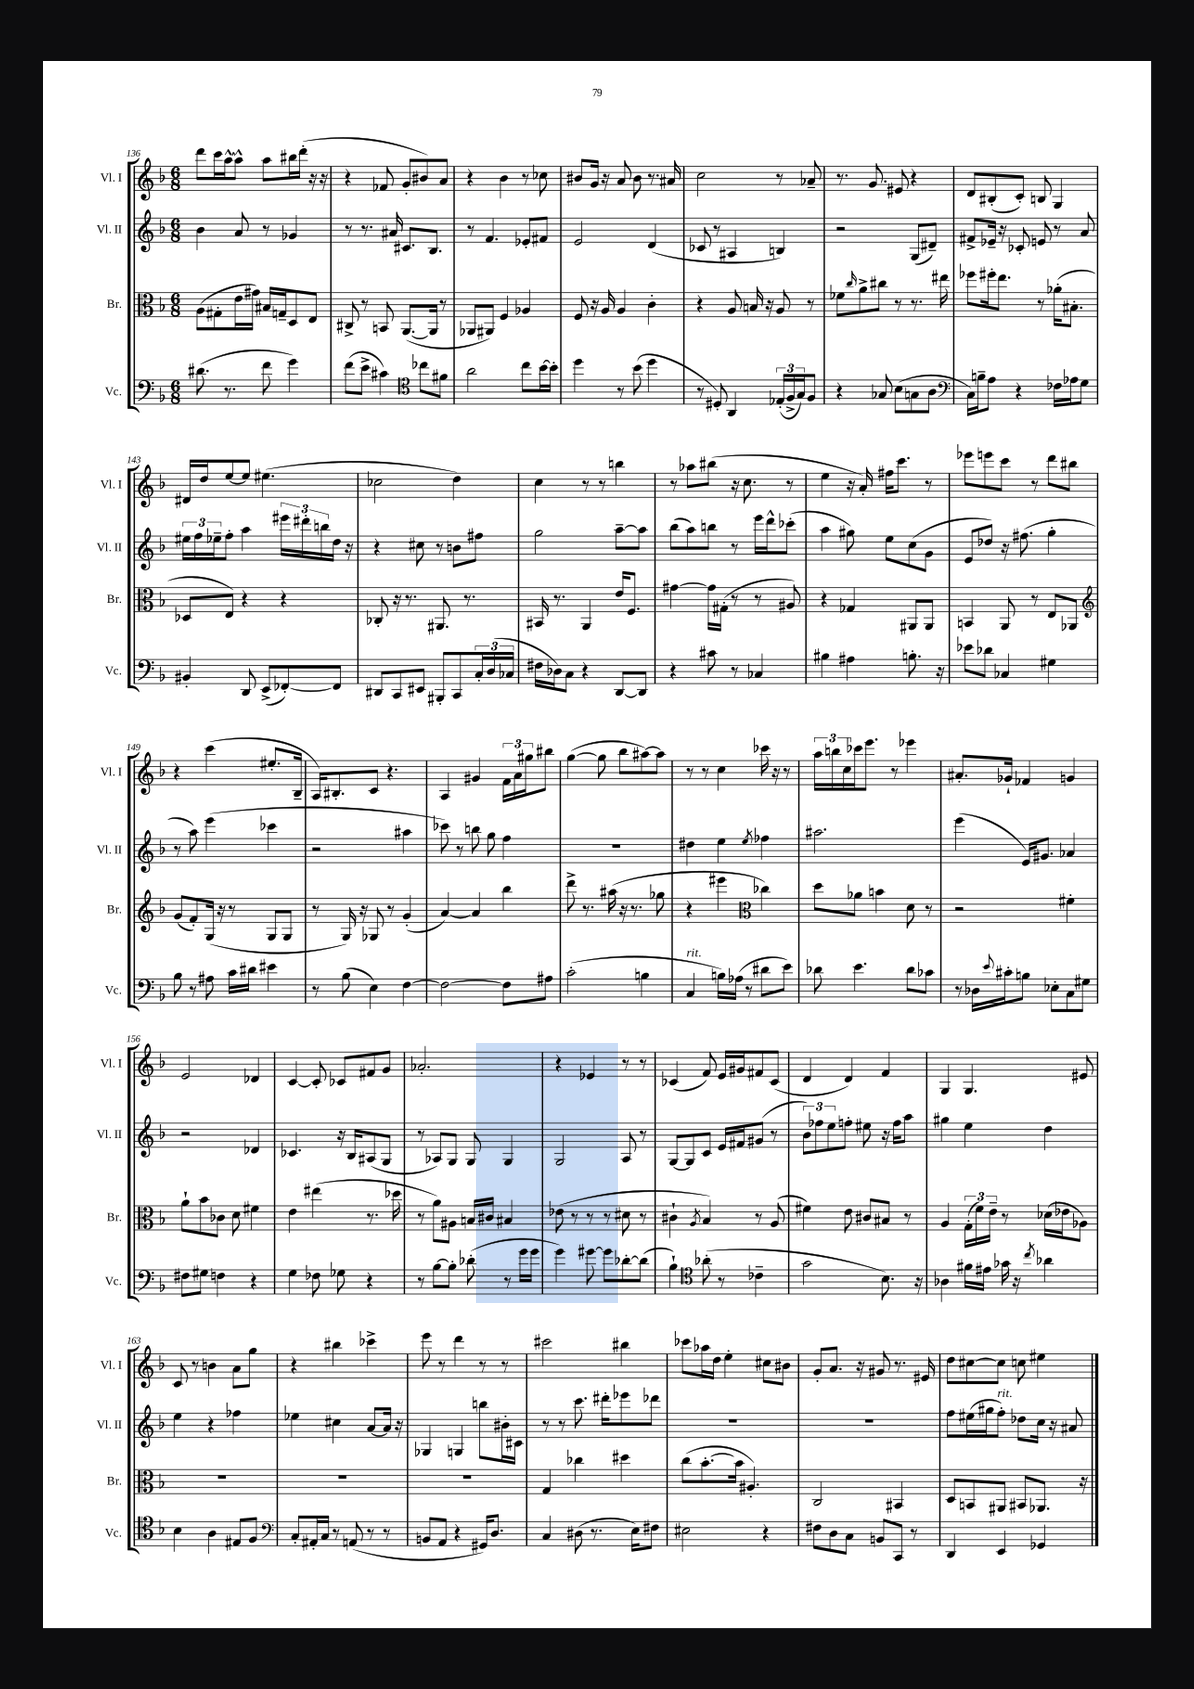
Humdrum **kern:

**kern	**kern	**kern	**kern
*staff4	*staff3	*staff2	*staff1
*clefF4	*clefC3	*clefG2	*clefG2
*k[b-]	*k[b-]	*k[b-]	*k[b-]
*M6/8	*M6/8	*M6/8	*M6/8
(8.d#	(8A	4b-	8ddd
.	8G#'	.	16ccc
8.r	.	.	[16aa^^
.	16e	8a	8aa^^]
.	16g#)	.	.
8f	16B#	8r	8aa
.	16G~	.	.
4g)	8D	4g-	16bb#
.	.	.	(16ddd'
.	8E	.	16r
.	.	.	16r
=	=	=	=
(8f	8C#^	8r	4r
8e^	8r	8.r	.
4c#)	8BB	.	8f-
.	.	16a#	.
.	([8.AA	8.c#	8g'
*clefC4	*	*	*
8cc-	.	.	8b#)
.	16AA]	8.B-	.
8f#	8r	.	8a
=	=	=	=
2a	8AA-	8r	4r
.	8AA#)	4.f	.
.	4F	.	4b-
8cc	4A-	8e-'	8r
[16b-	.	8f#	8cc-
16b-']	.	.	.
=	=	=	=
4dd	8F	2e	8b#
.	16r	.	16g
.	16A	.	16r
8r	4A	.	8a
(8b-	.	.	8b#
4dd	4c'	(4d	8.r
.	.	.	16a#
=	=	=	=
8r	4r	8c-	2cc
8D#')	.	8r	.
4AA	8A	4A#	.
.	16B	.	.
.	16r	.	.
(24E-'	8A	4B)	8r
24F^	.	.	.
24G)	.	.	.
8F	8r	.	8a-~
=	=	=	=
4r	8f-	2r	8.r
.	16qqcc	.	.
.	8a^	.	.
.	.	.	8.g
8G-	8cc#	.	.
(8B-	8r	.	8e#
8G	8.r	(8G	4r
8A	.	8d#~)	.
.	16ee#	.	.
=	=	=	=
*clefF4	*	*	*
16C)	8ff-	8f#^	8d
16B~	.	.	.
8A	16ff#'	16e-~	(8B#'
.	8.ee	16r	.
4r	.	8c-'	8c')
.	8r	8e	8B
16F-	(16a-'	8r	4G
16A-	8.B#'	.	.
8G	.	8a	.
=	=	=	=
4BB#'	8D-	24ee#	16d#
.	.	24ff	.
.	.	.	16dd
.	.	24ee-~	.
.	8E)	8ff'	[8ee
8DD	4r	4aa	8ee]
(8EE^	.	.	(4.ee#
[8FF-')	4r	24eee#	.
.	.	24ddd#'	.
.	.	24bb	.
8FF-]	.	16dd	.
.	.	16r	.
=	=	=	=
8DD#	8C-'	4r	2cc-
8CC	16r	.	.
.	8.r	.	.
8EE#	.	8cc#	.
8BBB#'	8.AA#	8r	.
8CC	.	8b	4dd)
.	8.r	.	.
24C'	.	8ff#	.
(24D	.	.	.
24C-	.	.	.
=	=	=	=
16F#	16BB#	2gg	4cc
16D-)	8.r	.	.
8C	.	.	.
4r	4AA	.	8r
.	.	.	8r
[8DD	16e	[8aa~	4bb
.	8.F	.	.
8DD]	.	8aa]	.
=	=	=	=
4r	[4g#	(8bb-	8r
.	.	8aa)	8aa-
8c#	16g#]	8bb	(8bb#
.	(16G#'	.	.
8r	8r	8r	16r
.	.	.	8.cc
4C-	8r	16eee	.
.	.	16ddd^^	.
.	8A#)	(8ccc-'	8r
=	=	=	=
4B#	4r	4aa	4ee
4A#	4G-	8gg#)	16r
.	.	.	16a')
.	.	8ee	16ff#
.	.	.	8.ccc
8.B'	8AA#	(8cc	.
.	8AA#	8g	8r
16r	.	.	.
=	=	=	=
8e-	4BB	8e	8eee-
8d-	.	8dd-)	8eee
4C-	8AA	16r	8ccc
.	.	(8.ff#	.
.	8r	.	8r
4G#	8E	4gg'	8ddd
.	8AA-	.	8bb#
=	=	=	=
*	*clefG2	*	*
8B-	(8g	8r	4r
8r	8f')	8aa)	.
8A#	(16G	(4eee	(4ccc
.	16r	.	.
16c	8r	.	.
16d#	.	.	.
4e#	8G	4ccc-	8.ee#'
.	8G	.	.
.	.	.	16B-~
=	=	=	=
8r	8r	2r	16A)
.	.	.	8.B#'
(8B-	16G)	.	.
.	16r	.	.
4E)	8G-	.	8c
.	8r	.	4.r
[4F	(4g'	4aa#	.
=	=	=	=
2F_	[4a)	8ccc-)	4A
.	.	8r	.
.	4a]	8bb	4g#
.	.	8gg	.
8F]	4bb-	4ff	24f
.	.	.	24a
.	.	.	24gg#
8A#	.	.	8bb#
=	=	=	=
(2c'	8ddd^	2.r	([4gg
.	8.r	.	.
.	.	.	8gg]
.	(16aa#	.	.
.	16r	.	8bb-
.	8.r	.	.
4B	.	.	[8aa#)
.	8gg-	.	8aa#]
=	=	=	=
4C	4r	4dd#	8r
.	.	.	8r
16B)	4eee#	4ee	4cc
(16A-	.	.	.
8r	.	.	.
*	*clefC3	*	*
.	.	8qee	.
8d#	4cc-)	4ff-	16ccc-
.	.	.	16r
8e)	.	.	8r
=	=	=	=
8d-	8dd	2.aa#	24aa
.	.	.	24bb
.	.	.	24cc
4.e	8a-	.	16ccc-
.	.	.	8.eee
.	4b	.	.
.	.	.	8r
8d-	8d	.	4eee-
8c-	8r	.	.
=	=	=	=
8r	2r	(4eee	8.a#'
16D-	.	.	.
8qqe	.	.	.
16c#'	.	.	16g-`
8B	.	16e)	4f-
.	.	8.g#	.
8E-'	.	.	.
8C	4f#'	4a-	4g
8G#	.	.	.
=	=	=	=
8F#	8a`	2r	2e
8G#	8b-	.	.
4F	8c-	.	.
.	8d	.	.
4r	4f#	4d-	4d-
=	=	=	=
4G	4e	4.c-	[4c
8F-	(4ee#	.	8c']
8G-	.	16r	8c-
.	.	16B-	.
4r	8.r	(8A#	8f#
.	.	8G	8g
.	16dd-	.	.
=	=	=	=
8r	8r	8r	2.a-'
[8B-	8a)	8A-)	.
8B-']	8A#	8G	.
(8d-'	16B	8G	.
.	16c#	.	.
8r	4B#	4G	.
16g	.	.	.
16g	.	.	.
=	=	=	=
4g)	(8e-	2G	4r
.	8r	.	.
[8g#	8r	.	4e-
8g#]	8r	.	.
[8d-'	8d#	8A	8r
(8d-]	8r	8r	8r
=	=	=	=
4B-`)	4c#`	[8G	(4c-
.	.	8G]	.
*clefC4	*	*	*
.	8qA	.	.
(8a-'	4B-)	8c	8f)
8r	.	16e	16e
.	.	16f#	16g#
4c-~	8r	(8g#	8f#
.	(8A	8r	(8c-
=	=	=	=
2g	4f#)	12b-)	4d
.	.	12ff-	.
.	.	12ee	.
.	8e	8ff'	4d)
.	8c#	8ee#	.
8.B-)	8B#	16r	4f
.	.	16ff	.
.	8r	8aa	.
16r	.	.	.
=	=	=	=
4A-	4A	4gg#	4G
16f#	(24G'	4ee	4.G
.	24f)	.	.
16e#	.	.	.
.	24e~	.	.
16g-	8r	.	.
16r	.	.	.
8qcc	.	.	.
4a-	(16d-	4dd	.
.	16e-	.	.
.	8A-)	.	8e#
=	=	=	=
4B-	2.r	4ee	8c
.	.	.	8r
4A	.	4r	4b
8E#	.	4ff-	8a
8F	.	.	8gg
=	=	=	=
*clefF4	*	*	*
8C'	2.r	4ee-	4r
16AA#'	.	.	.
16C	.	.	.
8r	.	4cc#	4bb#
(8AA	.	.	.
8r	.	[8a	4ccc-^
8r	.	16a]	.
.	.	16r	.
=	=	=	=
8BB	2.r	4G-	8eee
8AA	.	.	8r
4r	.	4G	4ddd
16GG#)	.	8bb	8r
8.D	.	.	.
.	.	16b#'	8r
.	.	16c#	.
=	=	=	=
4C	4G	8r	2ccc#
.	.	8r	.
(8D#	4cc-	8.ccc	.
8.r	.	.	.
.	.	16ddd#'	.
.	4dd#	8eee-	4bb#
16E)	.	.	.
8F#	.	8ddd-	.
=	=	=	=
2E#	(8cc	2.r	8ccc-
.	[8.b-'	.	16aa-
.	.	.	16dd
.	.	.	4ee'
.	16b-]	.	.
.	4.A#')	.	.
4r	.	.	8cc#
.	.	.	8b#
=	=	=	=
8F#	2C	2.r	8g'
8D	.	.	8.a
8C	.	.	.
.	.	.	16r
8BB	.	.	8g#
8CC	4BB#	.	8.r
8r	.	.	.
.	.	.	16e#
=	=	=	=
4DD	8D	8ff	8dd
.	8BB	(16ee#	[8cc#
.	.	16gg#	.
4EE	8AA#	8ff')	8cc#]
.	8BB#	8dd-	8cc
4GG-	8.AA-	16cc	4ee#
.	.	16r	.
.	.	8a#	.
.	16r	.	.
==	==	==	==
*-	*-	*-	*-
